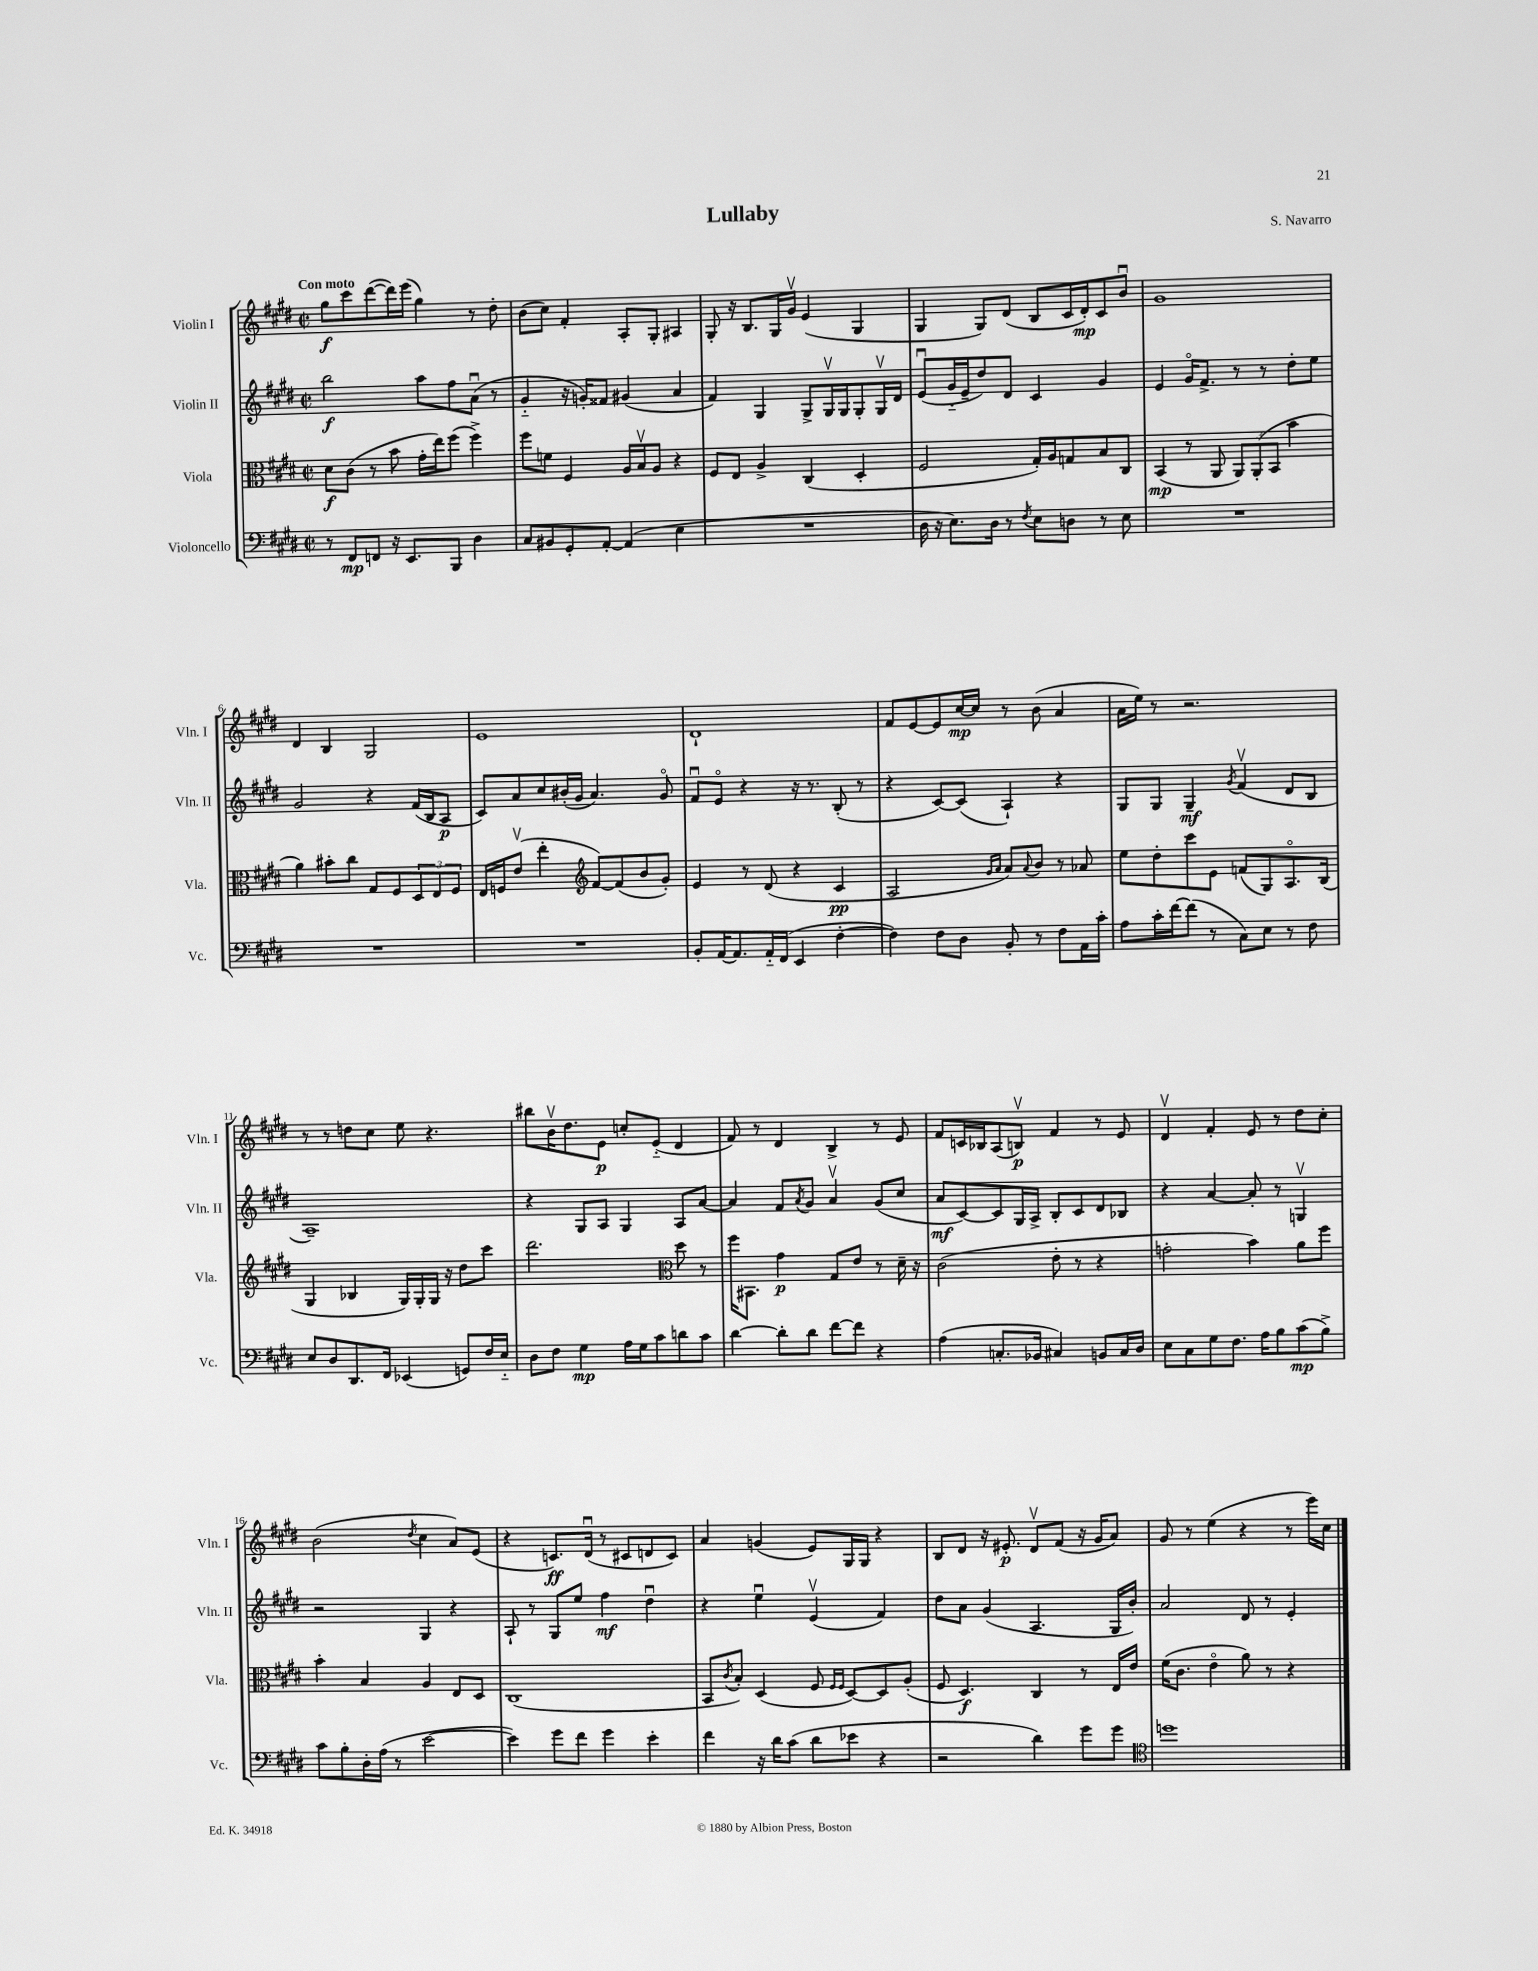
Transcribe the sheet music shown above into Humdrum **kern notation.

**kern	**dynam	**kern	**dynam	**kern	**dynam	**kern	**dynam
*part4	*part4	*part3	*part3	*part2	*part2	*part1	*part1
*staff4	*staff4	*staff3	*staff3	*staff2	*staff2	*staff1	*staff1
*I"Violoncello	*	*I"Viola	*	*I"Violin II	*	*I"Violin I	*
*I'Vc.	*	*I'Vla.	*	*I'Vln. II	*	*I'Vln. I	*
*clefF4	*	*clefC3	*	*clefG2	*	*clefG2	*
*k[f#c#g#d#]	*	*k[f#c#g#d#]	*	*k[f#c#g#d#]	*	*k[f#c#g#d#]	*
*M2/2	*	*M2/2	*	*M2/2	*	*M2/2	*
*met(c|)	*	*met(c|)	*	*met(c|)	*	*met(c|)	*
=1	=1	=1	=1	=1	=1	=1	=1
!	!	!	!	!	!	!LO:TX:a:B:t=Con moto	!
8r	.	8d#\L	f	2bb\	f	8gg#\L	f
8FF#/L	mp	(8c#\J	.	.	.	8ccc#\	.
8FFn/J	.	8r	.	.	.	([8ddd#\	.
16r	.	8b\	.	.	.	16ddd#\L])	.
8.EE/L	.	.	.	.	.	(16eee\JJ	.
.	.	16g#'\LL	.	8aa\L	.	4gg#\)	.
.	.	16ee\J)	.	.	.	.	.
8BBB/J	.	(8ff#\J	.	8ff#\	.	.	.
4D#\	.	4ff#^\)	.	(8au\J	.	8r	.
.	.	.	.	8r	.	8dd#'\	.
=2	=2	=2	=2	=2	=2	=2	=2
8C#/L	.	8ff#\L	.	4g#/	.	(8b\L	.
8BB#X/	.	8fn\J	.	.	.	8cc#\J)	.
8GG#'/	.	4F#/	.	16r	.	4f#'/	.
.	.	.	.	16gn'/KL)	.	.	.
[8AA'/J	.	.	.	8f##X/J	.	.	.
(4AA/]	.	16A/LL	.	(4g#X/	.	8A'/L	.
.	.	16Bv/J	.	.	.	.	.
.	.	8A/J	.	.	.	8G#'/J	.
4E\	.	4r	.	4a/	.	4A#X/	.
=3	=3	=3	=3	=3	=3	=3	=3
1r	.	8F#/L	.	4f#/)	.	8G#'/	.
.	.	8E/J	.	.	.	16r	.
.	.	.	.	.	.	8.B/L	.
.	.	4A^/	.	4G#/	.	.	.
.	.	.	.	.	.	16G#/L	.
.	.	.	.	.	.	16g#v/JJ	.
.	.	(4C#/	.	8G#^/L	.	(4e/	.
.	.	.	.	16G#v/L	.	.	.
.	.	.	.	16G#/J	.	.	.
.	.	4D#'/	.	8G#'/	.	4G#/	.
.	.	.	.	16G#v/L	.	.	.
.	.	.	.	16d#/JJ	.	.	.
=4	=4	=4	=4	=4	=4	=4	=4
16D#\	.	2F#/	.	(8eu/L	.	4G#/	.
16r	.	.	.	.	.	.	.
8.E\L)	.	.	.	16g#/L	.	.	.
.	.	.	.	16e~/J	.	.	.
.	.	.	.	8dd#/)	.	8G#/L)	.
16D#\Jk	.	.	.	.	.	.	.
8r	.	.	.	8d#/J	.	(8d#/J	.
8qF#/	.	.	.	.	.	.	.
8E\L	.	16G#'/LL)	.	4c#/	.	8B/L	.
.	.	16A/J	.	.	.	.	.
8Dn\J	.	8Gn/	.	.	.	16c#/L	.
.	.	.	.	.	.	16d#'/J)	mp
8r	.	8B/	.	4g#/	.	8c#/	.
8E\	.	8C#/J	.	.	.	8bu/J	.
=5	=5	=5	=5	=5	=5	=5	=5
1r	.	(4BB/	mp	4e/	.	1g#	.
.	.	8r	.	16g#/KL	.	.	.
.	.	.	.	8.f#^/J	.	.	.
.	.	8AA/	.	.	.	.	.
.	.	12AA/L)	.	8r	.	.	.
.	.	(12AA'/	.	.	.	.	.
.	.	.	.	8r	.	.	.
.	.	12BB/J	.	.	.	.	.
.	.	4b\	.	8dd#'\L	.	.	.
.	.	.	.	8ee\J	.	.	.
!!LO:LB:g=z
=6	=6	=6	=6	=6	=6	=6	=6
1r	.	4a\)	.	2g#/	.	4d#/	.
.	.	8b#X'\L	.	.	.	4B/	.
.	.	8cc#\J	.	.	.	.	.
.	.	8G#/L	.	4r	.	2G#/	.
.	.	8F#/	.	.	.	.	.
.	.	12D#/	.	(16f#/LL	.	.	.
.	.	.	.	16B/J	.	.	.
.	.	12E/	.	.	.	.	.
.	.	.	.	8A/J	p	.	.
.	.	12F#/J	.	.	.	.	.
=7	=7	=7	=7	=7	=7	=7	=7
1r	.	16E/LL	.	8c#/L)	.	1e	.
.	.	16Fn/J	.	.	.	.	.
.	.	(8ev/J	.	8a/	.	.	.
.	.	4ee'\	.	8cc#/	.	.	.
.	.	.	.	(16b#X'/L	.	.	.
.	.	.	.	16g#/JJ	.	.	.
*	*	*clefG2	*	*	*	*	*
.	.	[8f#/L)	.	4.a/)	.	.	.
.	.	(8f#/]	.	.	.	.	.
.	.	8b/	.	.	.	.	.
.	.	8g#'/J)	.	8g#/	.	.	.
=8	=8	=8	=8	=8	=8	=8	=8
8BB'/L	.	4e/	.	8f#u/L	.	1d#`	.
[16AA/K	.	.	.	8e/J	.	.	.
8.AA/]	.	.	.	.	.	.	.
.	.	8r	.	4r	.	.	.
16AA/L	.	(8d#/	.	.	.	.	.
(16FF#/JJ	.	.	.	.	.	.	.
4EE/	.	4r	.	16r	.	.	.
.	.	.	.	8.r	.	.	.
[4F#'\	.	4c#/	pp	(8B'/	.	.	.
.	.	.	.	8r	.	.	.
=9	=9	=9	=9	=9	=9	=9	=9
4F#\])	.	2A/	.	4r	.	8f#/L	.
.	.	.	.	.	.	[8e/	.
8F#\L	.	.	.	[8c#/L)	.	8e/]	.
8D#\J	.	.	.	(8c#/J]	.	[16cc#/L	mp
.	.	.	.	.	.	16cc#/JJ]	.
.	.	16qqg#/LL	.	.	.	.	.
.	.	16qqa/JJ	.	.	.	.	.
8BB'/	.	8a/L)	.	4A`/)	.	8r	.
.	.	8qqa/	.	.	.	.	.
8r	.	8b/J	.	.	.	(8b\	.
8F#\L	.	8r	.	4r	.	4a/	.
16AA\L	.	8a-X/	.	.	.	.	.
16c#'\JJ	.	.	.	.	.	.	.
=10	=10	=10	=10	=10	=10	=10	=10
8A\L	.	8ee\L	.	8G#/L	.	16a\LL	.
.	.	.	.	.	.	16ee\JJ)	.
16c#'\L	.	8dd#'\	.	8G#/J	.	8r	.
[16f#\J	.	.	.	.	.	.	.
(8f#\J]	.	8ccc#\	.	4G#~/	mf	2.r	.
8r	.	8e\J	.	.	.	.	.
.	.	.	.	8qg#/	.	.	.
8C#\L)	.	(8fn/L	.	(4f#v/	.	.	.
8E\J	.	8G#/)	.	.	.	.	.
8r	.	8.A/	.	8d#/L	.	.	.
8F#\	.	.	.	8B/J	.	.	.
.	.	(16B/Jk	.	.	.	.	.
!!LO:LB:g=z
=11	=11	=11	=11	=11	=11	=11	=11
8E/L	.	4G#/	.	1A~)	.	8r	.
8D#/	.	.	.	.	.	8r	.
8.DD#/	.	4B-X/	.	.	.	8ddn\L	.
.	.	.	.	.	.	8cc#\J	.
16FF#/Jk	.	.	.	.	.	.	.
(4EE-X/	.	16G#/LL)	.	.	.	8ee\	.
.	.	16G#'/	.	.	.	.	.
.	.	16G#/JJ	.	.	.	4.r	.
.	.	16r	.	.	.	.	.
8GGn/L)	.	8dd#\L	.	.	.	.	.
16F#/L	.	8ccc#\J	.	.	.	.	.
16E/JJ	.	.	.	.	.	.	.
=12	=12	=12	=12	=12	=12	=12	=12
8D#\L	.	2.ddd#\	.	4r	.	8bb#X\L	.
8F#\J	.	.	.	.	.	16bv\K	.
.	.	.	.	.	.	8.dd#\	.
4G#\	mp	.	.	8G#/L	.	.	.
.	.	.	.	8A/J	.	8e\J	p
16A\LL	.	.	.	4G#/	.	8ccn'/L	.
16G#\J	.	.	.	.	.	.	.
8c#\	.	.	.	.	.	(8e/J	.
*	*	*clefC3	*	*	*	*	*
8dn\	.	8dd#\	.	8A/L	.	4d#/	.
8c#\J	.	8r	.	[8a/J	.	.	.
=13	=13	=13	=13	=13	=13	=13	=13
[4d#\	.	16ff#\KL	.	4a/]	.	8f#/)	.
.	.	8.BB#X\J	.	.	.	.	.
.	.	.	.	.	.	8r	.
8d#'\L]	.	4g#\	p	8f#/L	.	4d#/	.
.	.	.	.	8qa/	.	.	.
8d#\J	.	.	.	8g#/J	.	.	.
[8f#\L	.	8G#/L	.	4av/	.	4B^/	.
8f#\J]	.	8e/J	.	.	.	.	.
4r	.	8r	.	(8g#/L	.	8r	.
.	.	16d#~\	.	8cc#/J	.	8e/	.
.	.	16r	.	.	.	.	.
=14	=14	=14	=14	=14	=14	=14	=14
(4A\	.	(2c#\	.	8a/L	mf	8f#/L	.
.	.	.	.	[8c#/)	.	16cn/L	.
.	.	.	.	.	.	16B-X/J	.
8.Cn'/L	.	.	.	8c#/]	.	(8A/	.
.	.	.	.	16G#/L	.	8Bnv/J)	p
16BB-X/Jk	.	.	.	16A^/JJ	.	.	.
4C#X/)	.	8e'\	.	8B'/L	.	4f#/	.
.	.	8r	.	8c#/	.	.	.
8BBn/L	.	4r	.	8d#/	.	8r	.
16C#/L	.	.	.	8B-X/J	.	8e/	.
16D#/JJ	.	.	.	.	.	.	.
=15	=15	=15	=15	=15	=15	=15	=15
8E\L	.	2gn'\	.	4r	.	4d#v/	.
8C#\	.	.	.	.	.	.	.
8G#\	.	.	.	[4a/	.	4f#'/	.
8.F#\J	.	.	.	.	.	.	.
.	.	4b\)	.	8a'/]	.	8e/	.
16A\KL	.	.	.	.	.	.	.
8B\	.	.	.	8r	.	8r	.
(8c#\	mp	8a\L	.	4Gnv/	.	8dd#\L	.
8B^\J)	.	8ff#\J	.	.	.	8cc#'\J	.
!!LO:LB:g=z
=16	=16	=16	=16	=16	=16	=16	=16
8c#\L	.	4b'\	.	2r	.	(2b\	.
8B'\	.	.	.	.	.	.	.
16D#'\L	.	4B/	.	.	.	.	.
(16A\JJ	.	.	.	.	.	.	.
8r	.	.	.	.	.	.	.
.	.	.	.	.	.	8qdd#/	.
[2e\	.	4A/	.	4G#/	.	4cc#\	.
.	.	8E/L	.	4r	.	8a/L)	.
.	.	8D#/J	.	.	.	(8e/J	.
=17	=17	=17	=17	=17	=17	=17	=17
4e\])	.	(1C#	.	8A`/	.	4r	.
.	.	.	.	8r	.	.	.
8g#\L	.	.	.	8G#/L	.	8.cn/L)	ff
8f#\J	.	.	.	8ee/J	.	.	.
.	.	.	.	.	.	(16d#u/Jk	.
4g#\	.	.	.	4ff#\	mf	8r	.
.	.	.	.	.	.	8c#X/L	.
4e'\	.	.	.	4dd#u\	.	8dn/	.
.	.	.	.	.	.	8c#/J)	.
=18	=18	=18	=18	=18	=18	=18	=18
4f#\	.	8BB/L	.	4r	.	4a/	.
.	.	8qc#/	.	.	.	.	.
.	.	8B'/J)	.	.	.	.	.
16r	.	(4D#/	.	4eeu\	.	(4gn/	.
16d#\KL	.	.	.	.	.	.	.
(8c#\J	.	.	.	.	.	.	.
8d#\L	.	8F#/	.	(4ev/	.	8e/L)	.
.	.	16qqF#/LL	.	.	.	.	.
.	.	16qqF#/JJ	.	.	.	.	.
8e-X\J	.	[8D#/L)	.	.	.	16G#/L	.
.	.	.	.	.	.	16G#/JJ	.
4r	.	8D#/]	.	4f#/)	.	4r	.
.	.	(8A'/J	.	.	.	.	.
=19	=19	=19	=19	=19	=19	=19	=19
2r	.	8F#/	.	8dd#\L	.	8B/L	.
.	.	4.D#/)	f	8a\J	.	8d#/J	.
.	.	.	.	(4g#/	.	16r	.
.	.	.	.	.	.	8.e#X'/	p
4d#\)	.	4C#/	.	4.A/	.	8d#v/L	.
.	.	.	.	.	.	(8f#/J	.
8g#\L	.	8r	.	.	.	16r	.
.	.	.	.	.	.	16g#/KL	.
8g#\J	.	16E/LL	.	16G#/LL	.	8a/J)	.
.	.	16e/JJ	.	16b'/JJ)	.	.	.
=20	=20	=20	=20	=20	=20	=20	=20
*clefC4	*	*	*	*	*	*	*
1ddn	.	(16f#\KL	.	2a/	.	8g#/	.
.	.	8.c#\J	.	.	.	.	.
.	.	.	.	.	.	8r	.
.	.	4e\	.	.	.	(4ee\	.
.	.	8a\)	.	8d#/	.	4r	.
.	.	8r	.	8r	.	.	.
.	.	4r	.	4e'/	.	8r	.
.	.	.	.	.	.	16eee\LL)	.
.	.	.	.	.	.	16cc#\JJ	.
==	==	==	==	==	==	==	==
*-	*-	*-	*-	*-	*-	*-	*-
